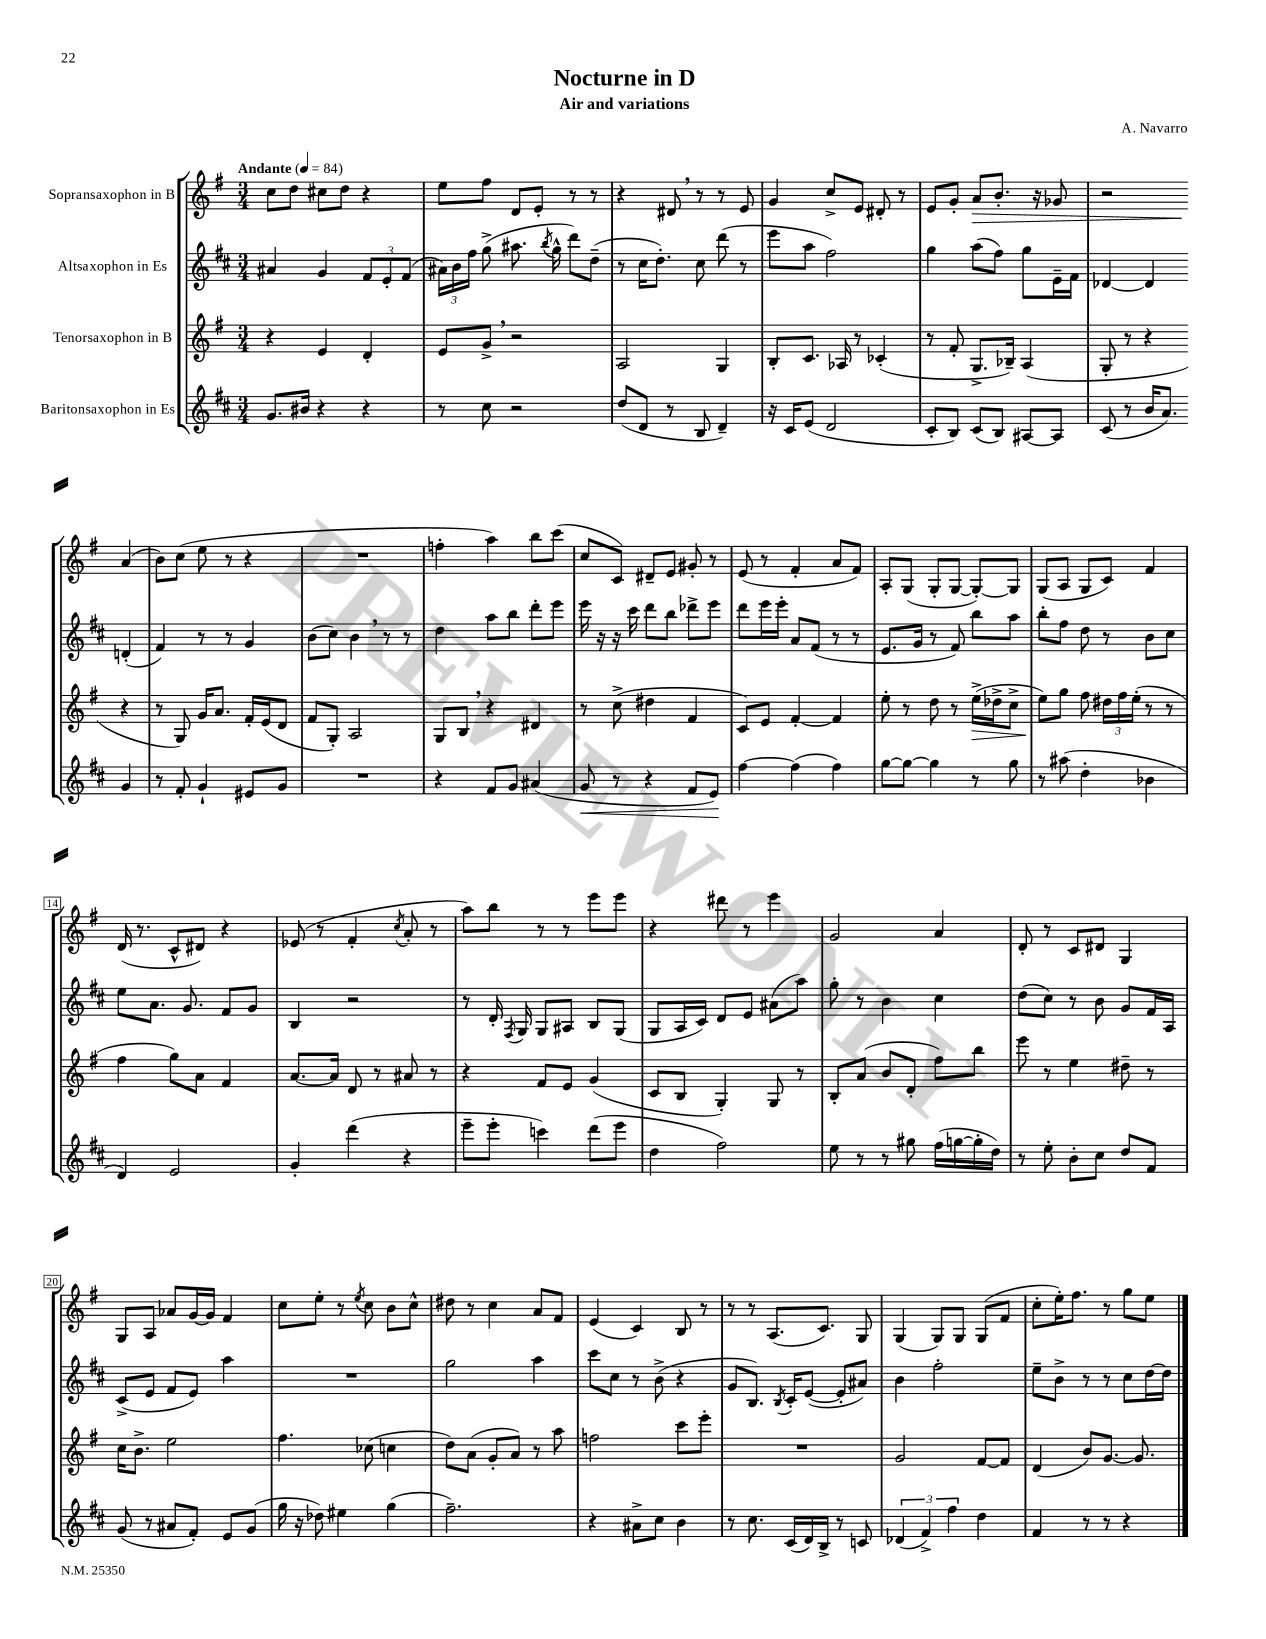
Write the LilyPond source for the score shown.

\header { title = "Nocturne in D" composer = "A. Navarro" subtitle = "Air and variations" }
<<
\new StaffGroup <<
\new Staff = "s0" \with { instrumentName = "Sopransaxophon in B" } {
    \clef treble \key g \major \numericTimeSignature \time 3/4 \tempo "Andante" 4 = 84
    \autoBeamOff c''8[ d''8] cis''8[ d''8] r4 |
    e''8[ fis''8] d'8[ e'8]-. r8 r8 |
    r4 dis'8 \breathe r8 r8 e'8 |
    g'4 c''8[-> e'8] dis'8-. r8 |
    e'8[ g'8]-. a'8[\> b'8.]-. r16 ges'8 |
    r2 a'4\!( |
    b'8[) c''8]( e''8 r8 r4 |
    R2. |
    f''4-. a''4) b''8[ c'''8]( |
    c''8[ c'8]) dis'8[-- e'8] gis'8-. r8 |
    e'8( r8 fis'4-. a'8[ fis'8]) |
    a8[-. g8]( g8[-. g8]~ g8[~-.) g8] |
    g8[( a8] g8[ c'8]) fis'4 |
    d'16( r8. c'8[-^ dis'8]) r4 |
    ees'8( r8 fis'4-. \acciaccatura { c''8 } a'8-. r8 |
    a''8[) b''8] r8 r8 e'''8[ e'''8] |
    r4 dis'''8 r8 e'''4 |
    g'2 a'4 |
    d'8-. r8 c'8[ dis'8] g4 |
    g8[ a8] aes'8[ g'16~ g'16] fis'4 |
    c''8[ e''8]-. r8 \acciaccatura { e''8 } c''8 b'8[ c''8]-^ |
    dis''8 r8 c''4 a'8[ fis'8] |
    e'4( c'4) b8 r8 |
    r8 r8 a8.[( c'8.]) g8 |
    g4( g8[) g8] g8[( fis'8] |
    c''8[-. e''16-.) fis''8.] r8 g''8[ e''8] \bar "|." |
}
\new Staff = "s1" \with { instrumentName = "Altsaxophon in Es" } {
    \clef treble \key d \major \numericTimeSignature \time 3/4
    \autoBeamOff ais'4 g'4 \tuplet 3/2 { fis'8[ e'8-. fis'8]( } |
    \tuplet 3/2 { ais'16[) b'16 fis''16] } g''8->( ais''8. \acciaccatura { b''8 } g''16-^ d'''8[) d''8]--( |
    r8 cis''16[ d''8.]-.) cis''8 d'''8( r8 |
    e'''8[ a''8] fis''2) |
    g''4 a''8[( fis''8]) g''8[ e'16-- fis'16] |
    des'4~ des'4 d'4-.( |
    fis'4) r8 r8 g'4 |
    b'8[( cis''8]) b'4 \breathe r8 r8 |
    d''4 a''8[ b''8] d'''8[-. e'''8] |
    e'''16 r16 r16 cis'''16 d'''8[ b''8] des'''8[-> e'''8] |
    d'''8[ e'''16 e'''16]-. a'8[ fis'8]( r8 r8 |
    e'8.[ g'16] r8 fis'8) b''8[ a''8] |
    b''8[-. fis''8] d''8 r8 b'8[ cis''8] |
    e''8[ a'8.] g'8. fis'8[ g'8] |
    b4 r2 |
    r8 d'16-. \acciaccatura { fis8 } g16 g8[ ais8] b8[ g8]( |
    g8[ a16 cis'16]) d'8[ e'8] ais'8[( a''8]) |
    g''8-. r8 b'4 cis''4 |
    d''8[( cis''8]) r8 b'8 g'8[ fis'16 a16] |
    cis'8[->( e'8] fis'8[ e'8]) a''4 |
    R2. |
    g''2 a''4 |
    cis'''8[ cis''8] r8 b'8->( r4 |
    g'8[ b8.]) \acciaccatura { b8 } cis'16[-. e'8]~( e'8[-. ais'8]) |
    b'4 fis''2-. |
    e''8[-- b'8]-> r8 r8 cis''8[ d''16~ d''16] \bar "|." |
}
\new Staff = "s2" \with { instrumentName = "Tenorsaxophon in B" } {
    \clef treble \key g \major \numericTimeSignature \time 3/4
    \autoBeamOff r4 e'4 d'4-. |
    e'8[ g'8]-> \breathe r2 |
    a2 g4 |
    b8[-. c'8.] aes16 r8 ces'4-.( |
    r8 fis'8-. g8.[-> bes16]--) a4( |
    g8-. r8 r4 r4 |
    r8 g8) g'16[ a'8.] fis'16[-. e'16( d'8] |
    fis'8[ g8]-.) a2 |
    g8[ b8] \breathe r4 dis'4 |
    r8 c''8->( dis''4 fis'4 |
    c'8[) e'8] fis'4~-. fis'4 |
    e''8-. r8 d''8 r8 e''16[->\>( des''16-> c''8]-> |
    e''8[\!) g''8] fis''8 \tuplet 3/2 { dis''16[ fis''16 e''16]-.( } r8 r8 |
    fis''4 g''8[) a'8] fis'4 |
    a'8.[~ a'16] d'8 r8 ais'8 r8 |
    r4 fis'8[ e'8] g'4( |
    c'8[ b8] g4-.) g8 r8 |
    b8[-. a'8]( b'8[ d'8]-. fis''8[) b''8] |
    e'''8 r8 e''4 dis''8-- r8 |
    c''16[ b'8.]-> e''2 |
    fis''4. ces''8( c''4 |
    d''8[) a'8]( g'8[-. a'8]) r8 a''8 |
    f''2 c'''8[ e'''8]-. |
    R2. |
    g'2 fis'8[~ fis'8] |
    d'4( b'8[) g'8.]~ g'8. \bar "|." |
}
\new Staff = "s3" \with { instrumentName = "Baritonsaxophon in Es" } {
    \clef treble \key d \major \numericTimeSignature \time 3/4
    \autoBeamOff g'8.[ bis'16] r4 r4 |
    r8 cis''8 r2 |
    d''8[( d'8] r8 b8 d'4--) |
    r16 cis'16[ e'8]( d'2 |
    cis'8[-. b8]) cis'8[( b8]) ais8[~ ais8] |
    cis'8( r8 b'16[ a'8.]) g'4 |
    r8 fis'8-. g'4-! eis'8[ g'8] |
    R2. |
    r4 fis'8[ g'8] ais'4( |
    g'8\< r8 r4 fis'8[ e'8]\!) |
    fis''4~ fis''4( fis''4) |
    g''8[~ g''8]~ g''4 r8 g''8 |
    r8 ais''8( d''4-. bes'4 |
    d'4) e'2 |
    g'4-. d'''4( r4 |
    e'''8[-- e'''8]-. c'''4) d'''8[( e'''8] |
    d''4 fis''2) |
    e''8 r8 r8 gis''8 fis''16[( g''16~ g''16-. d''16]) |
    r8 e''8-. b'8[-. cis''8] d''8[ fis'8] |
    g'8( r8 ais'8[ fis'8]-.) e'8[ g'8]( |
    g''16 r16 des''8) eis''4 g''4( |
    fis''2.--) |
    r4 ais'8[-> cis''8] b'4 |
    r8 cis''8. cis'16[( d'16) b16]-> r8 c'8 |
    \tuplet 3/2 { des'4( fis'4->) fis''4 } d''4 |
    fis'4 r8 r8 r4 \bar "|." |
}
>>
>>
\layout { \context { \Score \override BarNumber.stencil = #(make-stencil-boxer 0.1 0.3 ly:text-interface::print) } }
